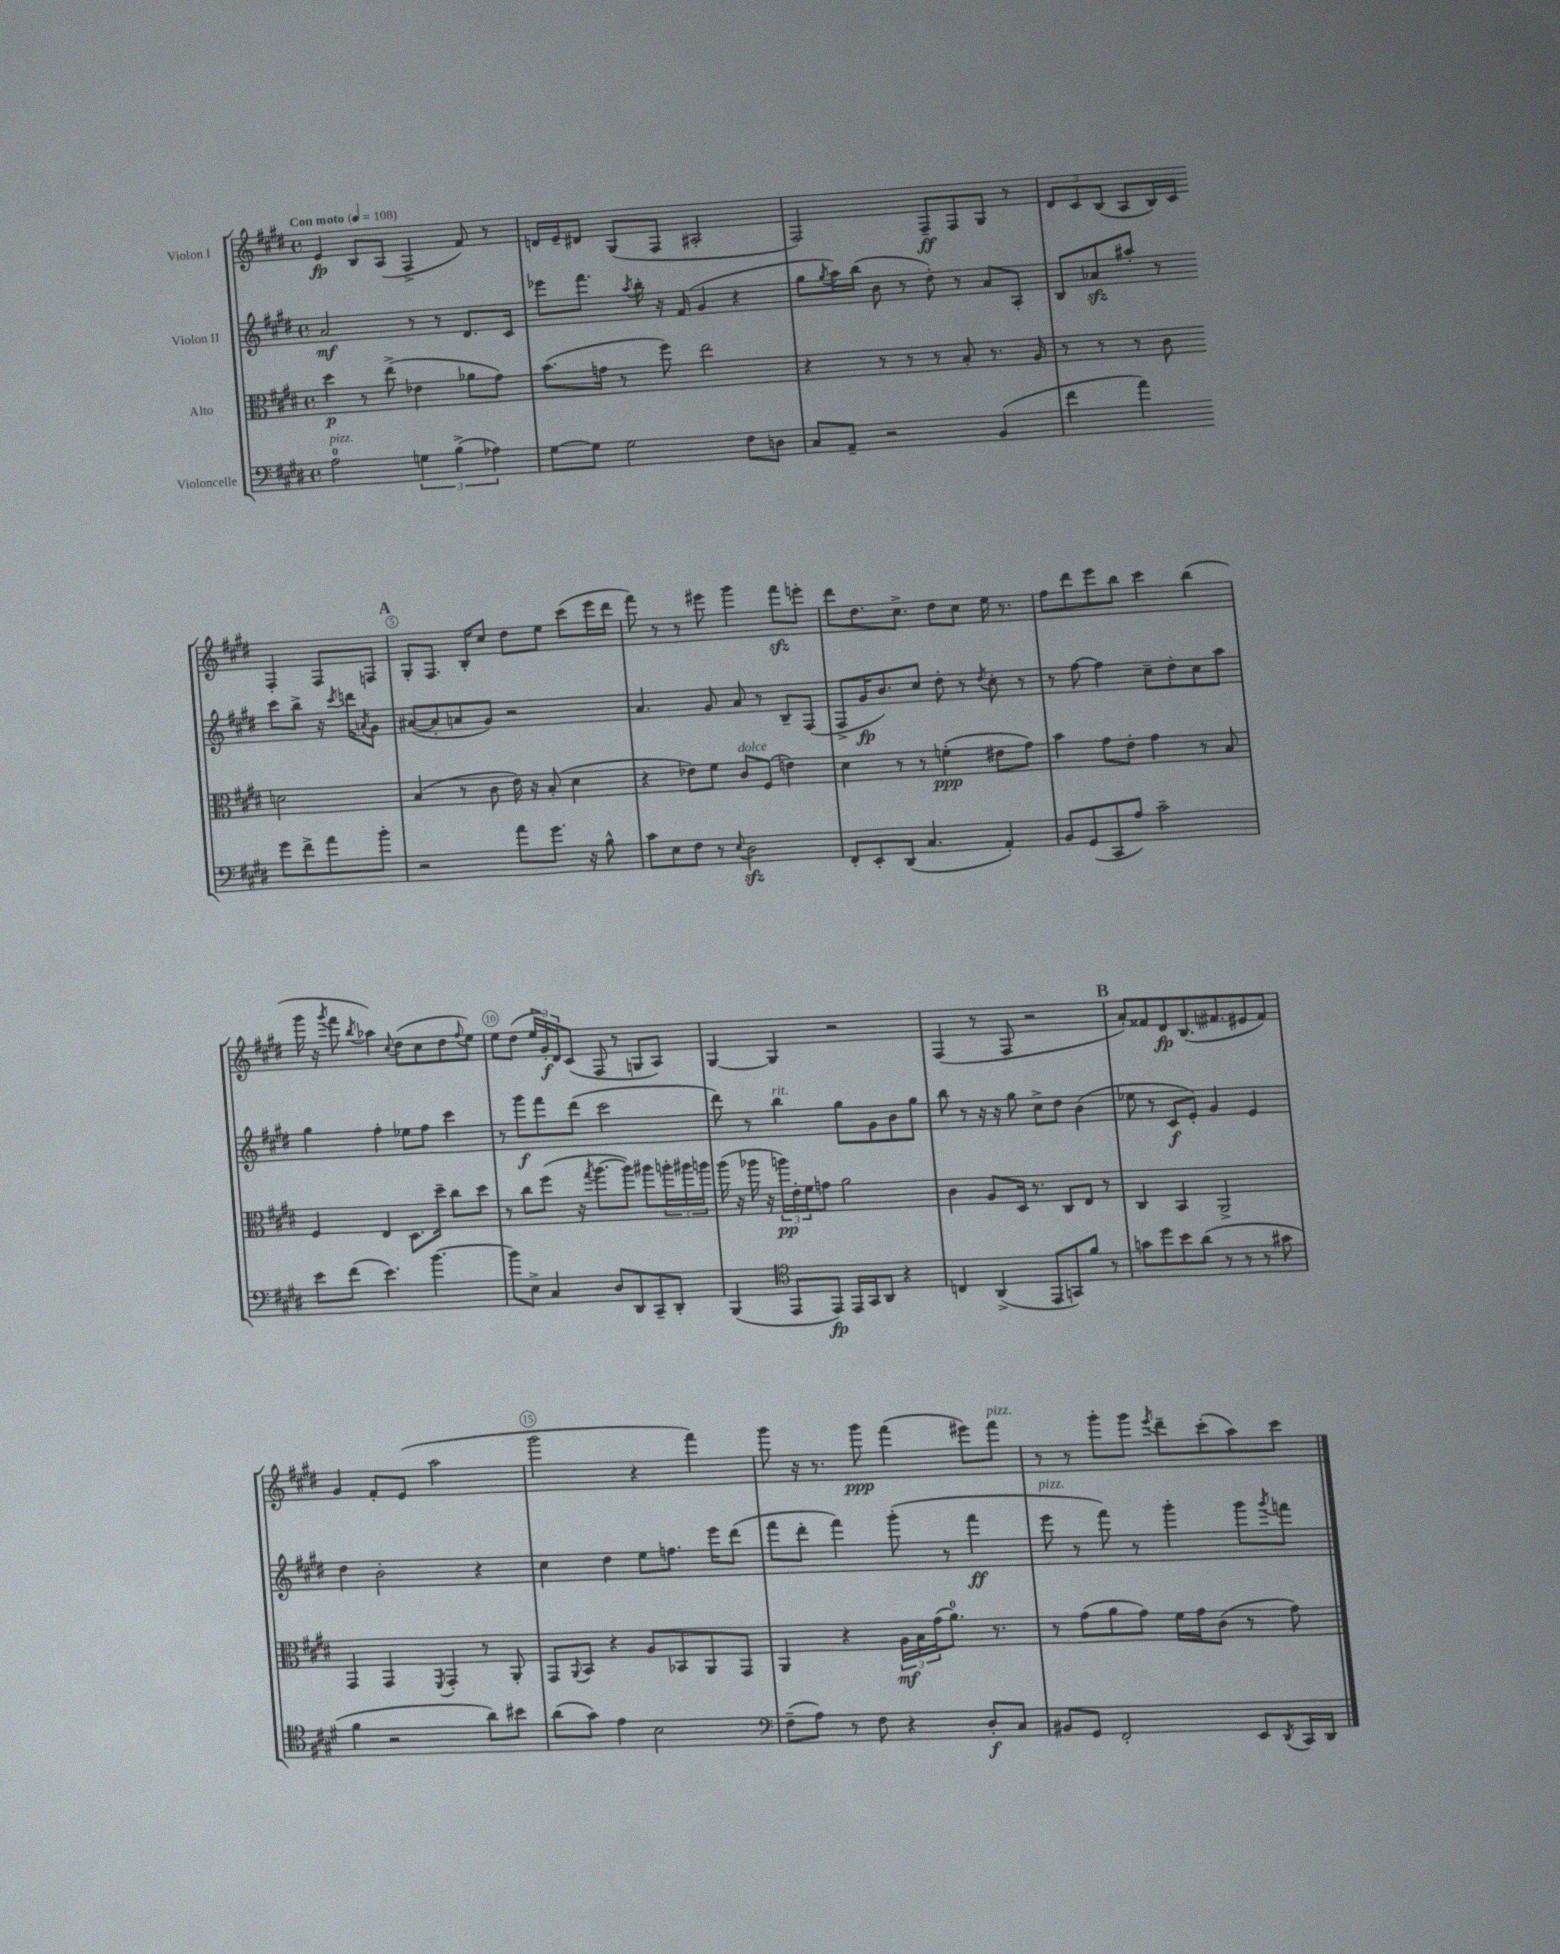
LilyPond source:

<<
\new StaffGroup <<
\new Staff = "s0" \with { instrumentName = "Violon I" } {
    \clef treble \key e \major \defaultTimeSignature \time 4/4 \tempo "Con moto" 4 = 108
    e'4\fp b8 a8( fis4-> fis'8) r8 |
    d'16 e'16-- dis'8 gis8( fis8 ais2-. |
    fis2) fis8--\ff fis8 gis8 r8 |
    \tuplet 3/2 { dis'8 cis'8 b8( } a8 b16) cis'16 fis4-. fis8 f8 |
    \mark \markup { \bold "A" } gis8-. fis8. b16-. cis''8 dis''8 e''8 cis'''8( e'''16 dis'''16 |
    fis'''8) r8 r8 eis'''8 gis'''4 fis'''8\sfz e'''8-. |
    dis'''8 dis''8. cis''8.-> dis''8 cis''8 e''16 r8. |
    fis''8 dis'''8 e'''8 b''8 cis'''4 b''4( |
    gis'''16 r16 \acciaccatura { gis'''8 } fis'''8 \acciaccatura { b''8 } aes''4) \appoggiatura { cis''8 } dis''8( cis''8 dis''8 \appoggiatura { fis''8 } e''8) |
    e''8 dis''8( \tuplet 3/2 { e''16 gis'16-.\f) dis'16 } cis'8( fis8 r8 g8 a8) |
    gis4~ gis4 r2 |
    fis4( r8 fis8 r2 |
    \mark \markup { \bold "B" } a'8-.) fisis'8 dis'8\fp b8.( fis'8. eis'8 fis'8) |
    gis'4 fis'8-. e'8( a''2 |
    gis'''2 r4 fis'''4) |
    gis'''8 r16 r8. gis'''8\ppp fis'''4( eis'''8) fis'''8^\markup { \italic "pizz." } |
    r8 r8 gis'''8-. gis'''8 \acciaccatura { e'''8 } dis'''8-- cis'''8-.( a''8) cis'''8 \bar "|." |
}
\new Staff = "s1" \with { instrumentName = "Violon II" } {
    \clef treble \key e \major \defaultTimeSignature \time 4/4
    a'2\mf r8 r8 dis'8. cis'16 |
    ees'''8 fis'''8. \acciaccatura { a''8 } b''16-. r16 fis'16( gis'4 r4 |
    gis''8 \acciaccatura { gis''8 } a''16) b''16( b'8 r8 dis''8-.) r8 a'8 a8-. |
    b8 aes'8\sfz ais''8-. r8 cis'''8 b''8-> r16 \acciaccatura { cis'''8 } d'''16 \acciaccatura { a'8 } gis'8 |
    \mark \markup { \bold "A" } ais'8~( ais'8-. a'8 gis'8) r2 |
    a'4. gis'8 a'8 r8 b8-- fis8( |
    fis8-> gis'16\fp b'8.) cis''8 dis''8-. r8 \acciaccatura { dis''8 } cis''8-. r8 |
    r8 fis''8~ fis''4 cis''8-- dis''8-. cis''8 a''8 |
    gis''4 fis''4-. ees''8 fis''8 cis'''4 |
    r8 gis'''8\f fis'''8 dis'''8( cis'''2 |
    dis'''8) r8 b''4^\markup { \italic "rit." } gis''8 gis'8 b'8 gis''8 |
    b''8 r8 r16 r16 gis''8 cis''8-> dis''8 b'4( |
    \mark \markup { \bold "B" } ees''8 r8 cis'8\f e'8-.) gis'4 e'4 |
    dis''4 b'2-. r4 |
    cis''4 dis''4 e''8 f''8. e'''16 dis'''8( |
    fis'''8 dis'''8-. fis'''4) gis'''8-.( r8 fis'''4\ff |
    e'''8^\markup { \italic "pizz." } r8 fis'''8) r8 gis'''4-. gis'''8 \acciaccatura { gis'''8 } f'''8 \bar "|." |
}
\new Staff = "s2" \with { instrumentName = "Alto" } {
    \clef alto \key e \major \defaultTimeSignature \time 4/4
    dis''4\p r8 e''8->( ees'4 aes'8 gis'8) |
    b'8.( g'16 r8 fis''8) e''2 |
    r4 r8 r8 r8 b8-. r8. a16 |
    r8 r8 r8 cis'8 d'2 |
    \mark \markup { \bold "A" } b4( r8 cis'8 e'16) r16 b8-.( dis'4 |
    r4 ees'8) fis'8 cis'8^\markup { \italic "dolce" } fis8( e'4) |
    dis'4 r8 r8 f'4-.\ppp( eis'8 gis'8) |
    b'4 gis'8 e'8-. gis'4 r8 b8 |
    fis4 e4 dis8. dis''16-- cis''8 dis''8 |
    r8 cis''8 fis''8( r16 \acciaccatura { gis''8 } a''8.~ a''8) ais''8 \tuplet 3/2 { a''16-. ais''16 a''16 } |
    a''16( r16 aes''16 r16 \tuplet 3/2 { a''16\pp) e'16-. fis'16 } g'8 a'2 |
    cis'4 a8 dis16 r8. cis8 e8 r8 |
    \mark \markup { \bold "B" } cis4 b,4 a,2-> |
    gis,4 gis,4 \acciaccatura { fis,8 } gis,4-. r8 a,8-. |
    gis,8 \appoggiatura { a,8 } b,8 r4 a8 bes,8 a,8 gis,8 |
    a,4 r4 \tuplet 3/2 { a16\mf b16 gis'16( } a'8.-0) r8. |
    r8 gis'8( a'8 gis'8) fis'16 gis'16 cis'8( r8 gis'8) \bar "|." |
}
\new Staff = "s3" \with { instrumentName = "Violoncelle" } {
    \clef bass \key e \major \defaultTimeSignature \time 4/4
    a2-0^\markup { \italic "pizz." } \tuplet 3/2 { g4 b4->( aes4) } |
    gis8~ gis8 gis2 fis8 d8 |
    cis8 a,8-- r2 b,4( |
    fis'4 a'4) gis'8 fis'8-> a'8 b'8-. |
    \mark \markup { \bold "A" } r2 a'8 gis'8. r16 b8-^ |
    cis'8 e8 fis8 r8 \appoggiatura { e8 } dis2\sfz |
    fis,8-. e,8-. dis,8( cis4. a,4-.) |
    b,8 gis,8( cis,8 a8) cis'2-- |
    e'8 fis'8( e'4.) b'4.~ |
    b'8 e8-> cis4 dis8 dis,8 cis,8-- dis,8-. |
    b,,4( \clef tenor e,8 e,8\fp) e,16 gis,16 a,8 r4 |
    c4 a,4->( e,8 g,8) fis'8 r8 |
    \mark \markup { \bold "B" } g'8 dis''8 b'8 a'8( r8 r8 r8 gis'8 |
    fis'4 r2 a'8) bis'8 |
    a'8( gis'8) e'4 b2 |
    \clef bass fis8--( a8) r8 fis8 r4 dis8-.\f cis8 |
    bis,8 gis,8 fis,2-. e,8 \acciaccatura { dis,8 } cis,16 dis,16 \bar "|." |
}
>>
>>
\layout { \context { \Score \override BarNumber.break-visibility = ##(#f #t #t) barNumberVisibility = #(every-nth-bar-number-visible 5) \override BarNumber.stencil = #(make-stencil-circler 0.1 0.3 ly:text-interface::print) } }
